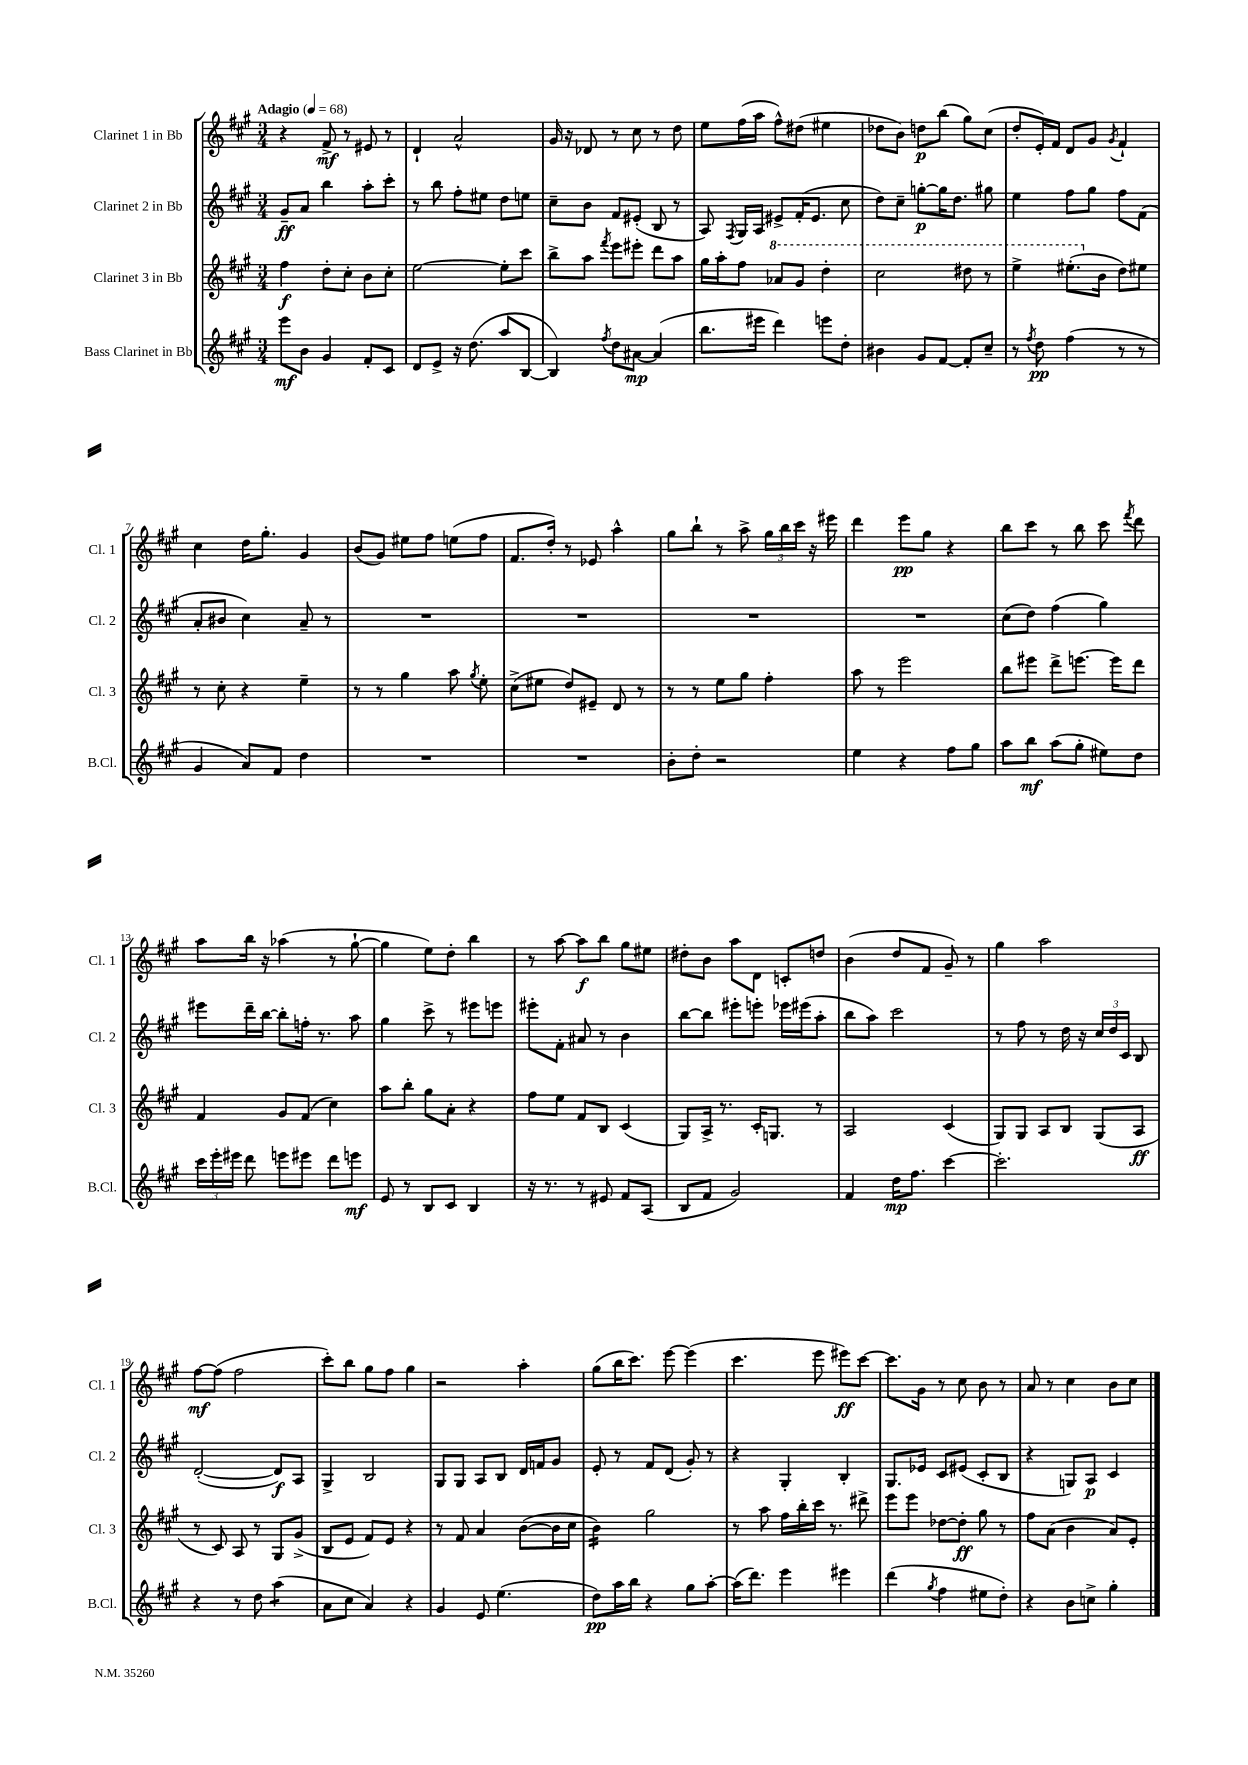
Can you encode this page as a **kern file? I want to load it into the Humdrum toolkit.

**kern	**kern	**kern	**kern
*staff4	*staff3	*staff2	*staff1
*clefG2	*clefG2	*clefG2	*clefG2
*k[f#c#g#]	*k[f#c#g#]	*k[f#c#g#]	*k[f#c#g#]
*M3/4	*M3/4	*M3/4	*M3/4
*MM68	*MM68	*MM68	*MM68
8eee	4ff#	8g#~	4r
8b	.	8a	.
4g#	8dd'	4bb	8f#^
.	8cc#'	.	8r
8f#'	8b	8aa'	8e#
8c#	8cc#'	8ccc#'	8r
=	=	=	=
8d	[2ee	8r	4d`
8e^	.	8bb	.
16r	.	8ff#'	2a^^
(8.dd	.	.	.
.	.	8ee#	.
8aa	8ee']	8dd	.
[8B	8ccc#	8ee	.
=	=	=	=
4B])	8bb^	8cc#~	16g#
.	.	.	16r
.	8aa	8b	8d-
8qff#	8qfff#	.	.
8dd	8eee	8f#	8r
[8a#	8eee#'	(8e#'	8cc#
(4a#]	8ddd	8B	8r
.	8aa	8r	8dd
=	=	=	=
8.bb	16gg#	8A)	8ee
.	16aa'	.	.
.	.	8qF#	.
.	8ff#	16G#	(16ff#
16eee#	.	16A	16aa
4ddd)	8aa-	8e#^	8ff#^^)
.	8gg#	(16f#'	(8dd#
.	.	8.e#	.
8eee	4ddd'	.	4ee#
8dd'	.	8cc#	.
=	=	=	=
4b#	2ccc#	8dd)	8dd-
.	.	8cc#~	8b)
8g#	.	[8gg'	8dd
[8f#	.	16gg]	(8bb
.	.	8.dd	.
8f#']	8ddd#	.	8gg#)
8cc#~	8r	8gg#	(8cc#
=	=	=	=
8r	4eee^	4ee	8dd'
8qff#	.	.	.
8dd	.	.	16e')
.	.	.	16f#
(4ff#	(8.eee#'	8ff#	8d
.	.	8gg#	8g#
.	16b	.	.
.	.	.	8qg#
8r	8dd)	8ff#	4f#`
8r	8ee#	(8f#	.
=	=	=	=
4g#	8r	8a'	4cc#
.	8cc#'	8b#	.
8a)	4r	4cc#)	16dd
.	.	.	8.gg#'
8f#	.	.	.
4dd	4ee~	8a~	4g#
.	.	8r	.
=	=	=	=
2.r	8r	2.r	(8b
.	8r	.	8g#)
.	4gg#	.	8ee#
.	.	.	8ff#
.	8aa	.	(8ee
.	8qgg#	.	.
.	8ee'	.	8ff#
=	=	=	=
2.r	(8cc#^	2.r	8.f#
.	8ee#	.	.
.	.	.	16dd')
.	8dd)	.	8r
.	8e#~	.	8e-
.	8d	.	4aa^^
.	8r	.	.
=	=	=	=
8b'	8r	2.r	8gg#
8dd'	8r	.	8bb`
2r	8ee	.	8r
.	8gg#	.	8aa^
.	4ff#'	.	24gg#
.	.	.	24bb
.	.	.	24ccc#
.	.	.	16r
.	.	.	16eee#
=	=	=	=
4ee	8aa	2.r	4ddd
.	8r	.	.
4r	2eee	.	8eee
.	.	.	8gg#
8ff#	.	.	4r
8gg#	.	.	.
=	=	=	=
8aa	8bb	(8cc#	8bb
8bb	8eee#	8dd)	8ccc#
(8aa	8ddd^	(4ff#	8r
8gg#'	[8.eee	.	8bb
8ee#)	.	4gg#)	8ccc#
.	16eee]	.	.
.	.	.	8qfff#
8dd	8ddd	.	8ddd
=	=	=	=
24ccc#	4f#	8eee#	8aa
24eee'	.	.	.
24eee#	.	.	.
8ddd	.	16ddd~	16bb
.	.	[16bb	16r
8eee	8g#	8bb']	(4aa-
8eee#	(8f#	16ff'	.
.	.	8.r	.
8ddd	4cc#)	.	8r
8eee	.	8aa	[8gg#`
=	=	=	=
8e	8aa	4gg#	4gg#]
8r	8bb'	.	.
8B	8gg#	8ccc#^	8ee)
8c#	8a'	8r	8dd'
4B	4r	8eee#	4bb
.	.	8eee	.
=	=	=	=
16r	8ff#	8eee#'	8r
8.r	.	.	.
.	8ee	8f#'	[8aa
8r	8f#	8a#	8aa]
8e#	8B	8r	8bb
8f#	(4c#	4b	8gg#
(8A	.	.	8ee#
=	=	=	=
8B	8G#)	[8bb	8dd#'
8f#	16A^	8bb]	8b
.	8.r	.	.
2g#)	.	8eee#'	8aa
.	16c#'	8eee'	8d
.	8.G	.	.
.	.	16eee-	8c'
.	.	(16eee#	.
.	8r	8aa'	8dd
=	=	=	=
4f#	2A	8bb	(4b
.	.	8aa)	.
16dd	.	2ccc#	8dd
8.ff#	.	.	.
.	.	.	8f#
[4ccc#	(4c#	.	8g#~)
.	.	.	8r
=	=	=	=
2.ccc#']	8G#)	8r	4gg#
.	8G#	8ff#	.
.	8A	8r	2aa
.	8B	16dd	.
.	.	16r	.
.	(8G#	24cc#	.
.	.	24dd	.
.	.	24c#	.
.	8A	8B	.
=	=	=	=
4r	8r	([2d'	[8ff#
.	8c#)	.	(8ff#]
8r	8A	.	2ff#
8dd	8r	.	.
(4aa	8G#	8d])	.
.	(8g#^	8A	.
=	=	=	=
8a	8B	4G#^	8ccc#')
8cc#	8e	.	8bb
4a)	8f#)	2B	8gg#
.	8e	.	8ff#
4r	4r	.	4gg#
=	=	=	=
4g#	8r	8G#	2r
.	8f#	8G#	.
8e	4a	8A	.
(4.ee	.	8B	.
.	([8b	16d	4aa'
.	.	16f	.
.	16b]	8g#	.
.	16cc#	.	.
=	=	=	=
8dd)	4b)	8e'	(8gg#
16aa	.	8r	16bb
16bb	.	.	8.ccc#)
4r	2gg#	8f#	.
.	.	(8d	[8eee
8gg#	.	8g#')	(4eee]
[8aa'	.	8r	.
=	=	=	=
(16aa]	8r	4r	4.ccc#
8.ddd)	.	.	.
.	8aa	.	.
4eee	16ff#	4G#'	.
.	16bb'	.	.
.	16ccc#	.	8eee
.	8.r	.	.
4eee#	.	4B'	8eee#)
.	8ddd#^	.	[8ccc#
=	=	=	=
(4ddd	8eee	8.G#	8.ccc#]
.	8eee	.	.
.	.	16e-	16g#
8qgg#	.	.	.
4ff#	[8dd-	8c#	8r
.	8dd-']	(8e#	8cc#
8ee#	8gg#	8c#'	8b
8dd')	8r	8B	8r
=	=	=	=
4r	8ff#	4r	8a
.	(8a	.	8r
8b	4b	8G)	4cc#
8cc^	.	8A	.
4gg#'	8a)	4c#	8b
.	8e'	.	8cc#
==	==	==	==
*-	*-	*-	*-
